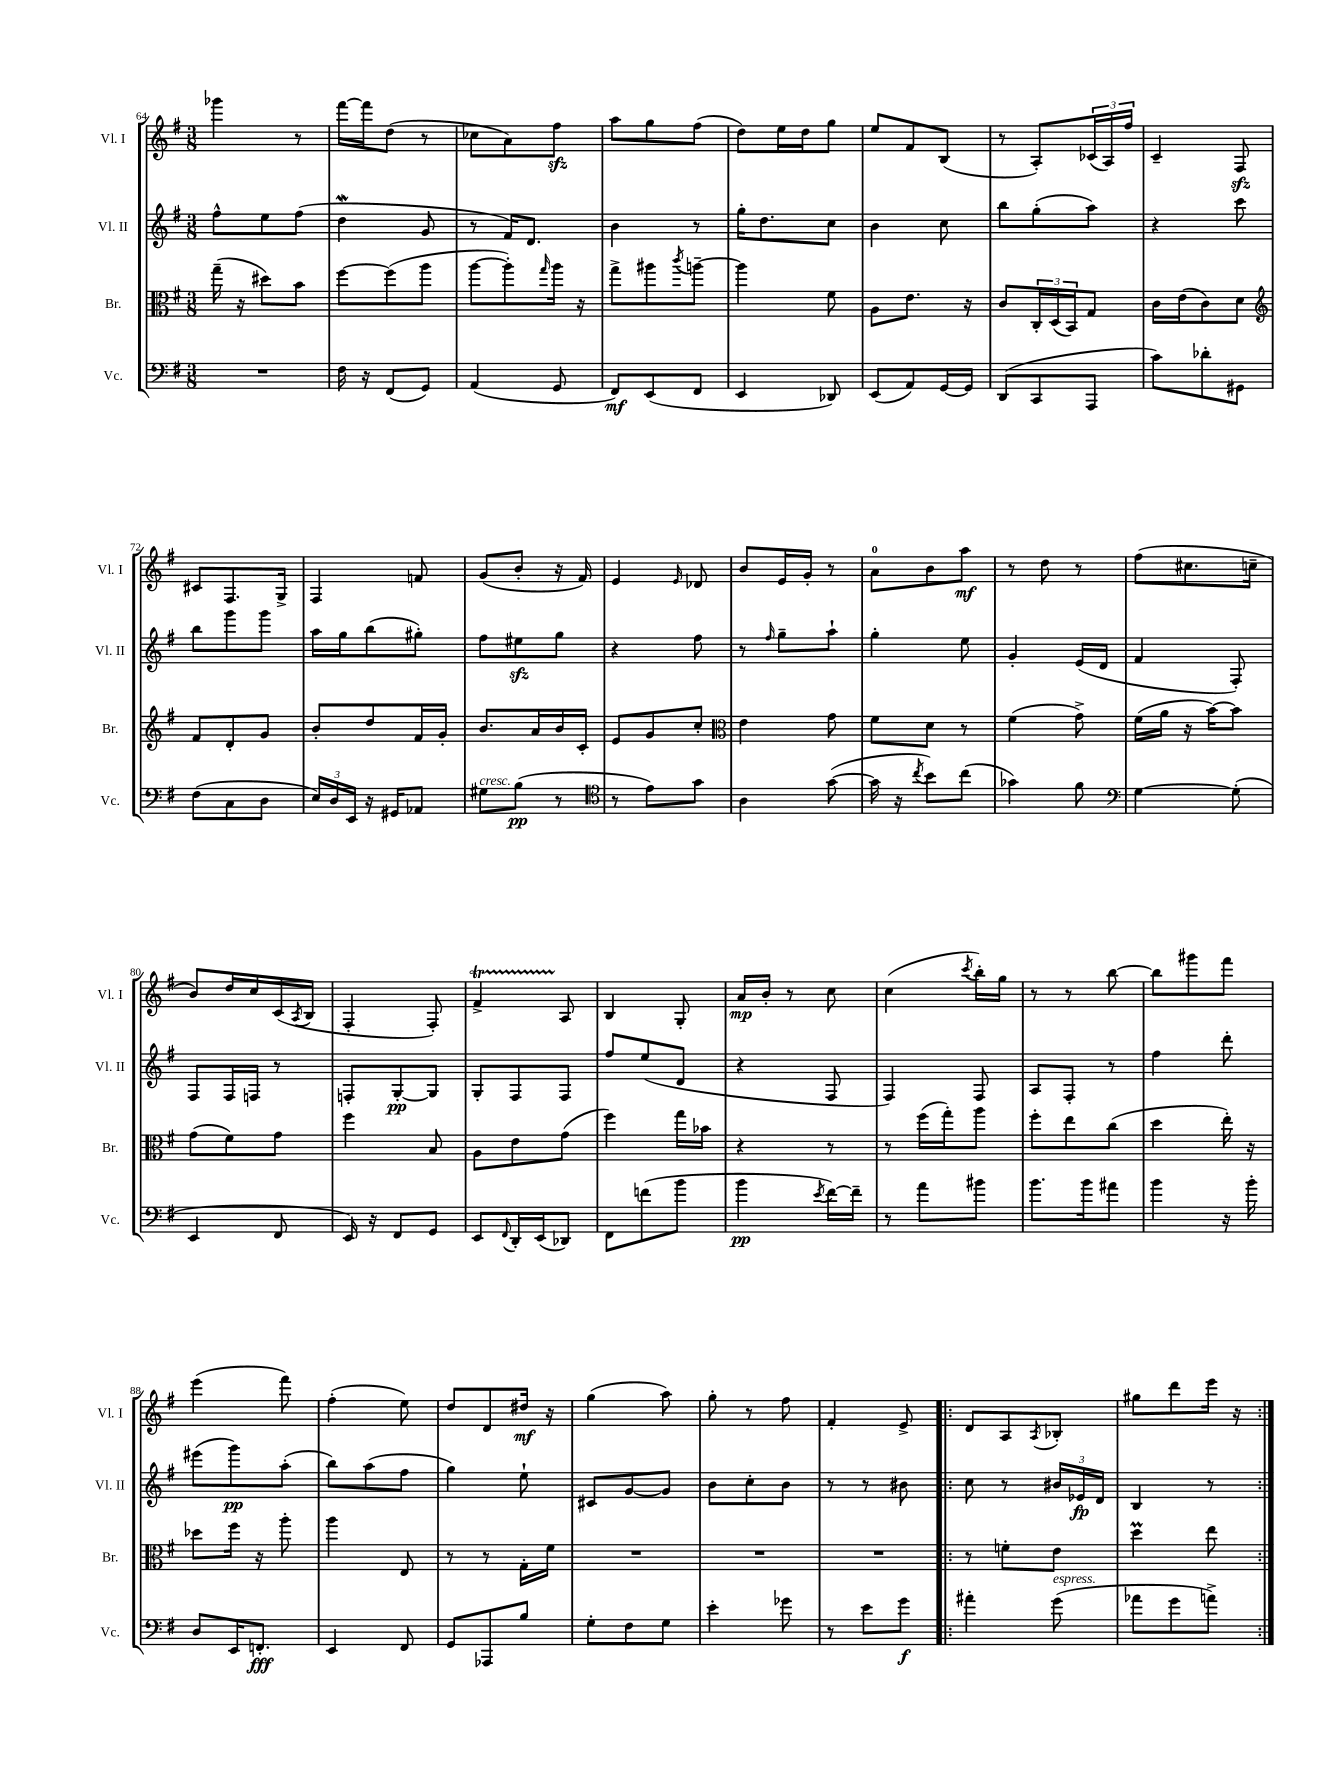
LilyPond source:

<<
\new StaffGroup <<
\new Staff = "s0" \with { instrumentName = "Vl. I" shortInstrumentName = "Vl. I" } {
    \clef treble \key g \major \numericTimeSignature \time 3/8
    ges'''4 r8 |
    fis'''16~ fis'''16 d''8( r8 |
    ces''8 a'8) fis''8\sfz |
    a''8 g''8 fis''8( |
    d''8) e''16 d''16 g''8 |
    e''8 fis'8 b8( |
    r8 a8-.) \tuplet 3/2 { ces'16( a16) fis''16 } |
    c'4-- fis8\sfz |
    cis'8 fis8. g16-> |
    fis4 f'8 |
    g'8( b'8-. r16 fis'16) |
    e'4 \grace { e'16 } des'8 |
    b'8 e'16 g'16-. r8 |
    a'8-0 b'8 a''8\mf |
    r8 d''8 r8 |
    fis''8( cis''8. c''16-- |
    b'8) d''16 c''16 c'16( \acciaccatura { a8 } b16 |
    fis4-. fis8-.) |
    fis'4->\startTrillSpan a8\stopTrillSpan |
    b4 g8-. |
    a'16\mp b'16-. r8 c''8 |
    c''4( \acciaccatura { c'''8 } b''16-.) g''16 |
    r8 r8 b''8~ |
    b''8 gis'''8 fis'''8 |
    e'''4( fis'''8) |
    fis''4-.( e''8) |
    d''8 d'8 dis''16\mf r16 |
    g''4( a''8) |
    g''8-. r8 fis''8 |
    fis'4-. e'8-> |
    \repeat volta 2 { d'8 a8 \acciaccatura { a8 } bes8-. |
    gis''8 d'''8 e'''16 r16 | }
}
\new Staff = "s1" \with { instrumentName = "Vl. II" shortInstrumentName = "Vl. II" } {
    \clef treble \key g \major \numericTimeSignature \time 3/8
    fis''8-^ e''8 fis''8( |
    d''4\mordent g'8 |
    r8 fis'16) d'8. |
    b'4 r8 |
    g''16-. d''8. c''8 |
    b'4 c''8 |
    b''8 g''8-.( a''8) |
    r4 c'''8 |
    b''8 g'''8 g'''8 |
    a''16 g''16 b''8( gis''8-.) |
    fis''8 eis''8\sfz g''8 |
    r4 fis''8 |
    r8 \grace { fis''16 } g''8-- a''8-! |
    g''4-. e''8 |
    g'4-. e'16( d'16 |
    fis'4 fis8-.) |
    fis8 fis16 f16 r8 |
    f8-. g8~-.\pp g8 |
    g8-. fis8 fis8 |
    fis''8 e''8( d'8 |
    r4 fis8 |
    fis4) fis8 |
    a8 fis8-. r8 |
    fis''4 d'''8-. |
    eis'''8( g'''8\pp) a''8-.( |
    b''8) a''8( fis''8 |
    g''4) e''8-! |
    cis'8 g'8~ g'8 |
    b'8 c''8-. b'8 |
    r8 r8 bis'8 |
    \repeat volta 2 { c''8 r8 \tuplet 3/2 { bis'16 ees'16\fp d'16 } |
    b4 r8 | }
}
\new Staff = "s2" \with { instrumentName = "Br." shortInstrumentName = "Br." } {
    \clef alto \key g \major \numericTimeSignature \time 3/8
    g''16--( r16 dis''8) b'8 |
    fis''8~ fis''8( a''8 |
    a''8~ a''8-.) \grace { g''16 } a''16 r16 |
    g''8-> ais''8 \acciaccatura { c'''8 } a''8~-- |
    a''4 fis'8 |
    a8 e'8. r16 |
    c'8 \tuplet 3/2 { c16-. d16( b,16) } g8 |
    c'16 e'16( c'8) d'8 |
    \clef treble fis'8 d'8-. g'8 |
    b'8-. d''8 fis'16 g'16-. |
    b'8. a'16 b'16 c'16-. |
    e'8 g'8 c''8-. |
    \clef alto e'4 g'8 |
    fis'8 d'8 r8 |
    fis'4( g'8->) |
    fis'16( a'16 r16 b'16~) b'8 |
    g'8( fis'8) g'8 |
    fis''4 b8 |
    a8 e'8 g'8( |
    fis''4) g''16 bes'16 |
    r4 r8 |
    r8 fis''16( g''16-.) a''8 |
    fis''8-. e''8 c''8( |
    d''4 e''16-.) r16 |
    des''8 fis''16 r16 a''8-. |
    a''4 e8 |
    r8 r8 g16-. fis'16 |
    R4. |
    R4. |
    R4. |
    \repeat volta 2 { r8 f'8-. e'8 |
    d''4\prall e''8 | }
}
\new Staff = "s3" \with { instrumentName = "Vc." shortInstrumentName = "Vc." } {
    \clef bass \key g \major \numericTimeSignature \time 3/8
    R4. |
    fis16 r16 fis,8( g,8) |
    a,4( g,8 |
    fis,8\mf) e,8( fis,8 |
    e,4 des,8) |
    e,8( a,8) g,16~ g,16 |
    d,8( c,8 a,,8 |
    c'8) des'8-. gis,8 |
    fis8( c8 d8 |
    \tuplet 3/2 { e16) d16 e,16 } r16 gis,16 aes,8 |
    gis8^\markup { \italic "cresc." } b8\pp( r8 |
    \clef tenor r8 e'8) g'8 |
    a4 g'8~( |
    g'16 r16 \acciaccatura { c''8 } b'8) c''8( |
    ges'4) fis'8 |
    \clef bass g4~ g8-.( |
    e,4 fis,8 |
    e,16) r16 fis,8 g,8 |
    e,8 \appoggiatura { fis,8 } d,16-. e,16( des,8) |
    fis,8 f'8( b'8 |
    b'4\pp \acciaccatura { e'8 } fis'16~) fis'16-- |
    r8 a'8 bis'8 |
    b'8. b'16 ais'8 |
    b'4 r16 b'16-. |
    d8 e,16 f,8.-.\fff |
    e,4 fis,8 |
    g,8 aes,,8 b8 |
    g8-. fis8 g8 |
    e'4-. ges'8 |
    r8 e'8 g'8\f |
    \repeat volta 2 { ais'4-. g'8^\markup { \italic "espress." }( |
    aes'8 g'8 a'8->) | }
}
>>
>>
\layout { \context { \Score currentBarNumber = #64 } }
